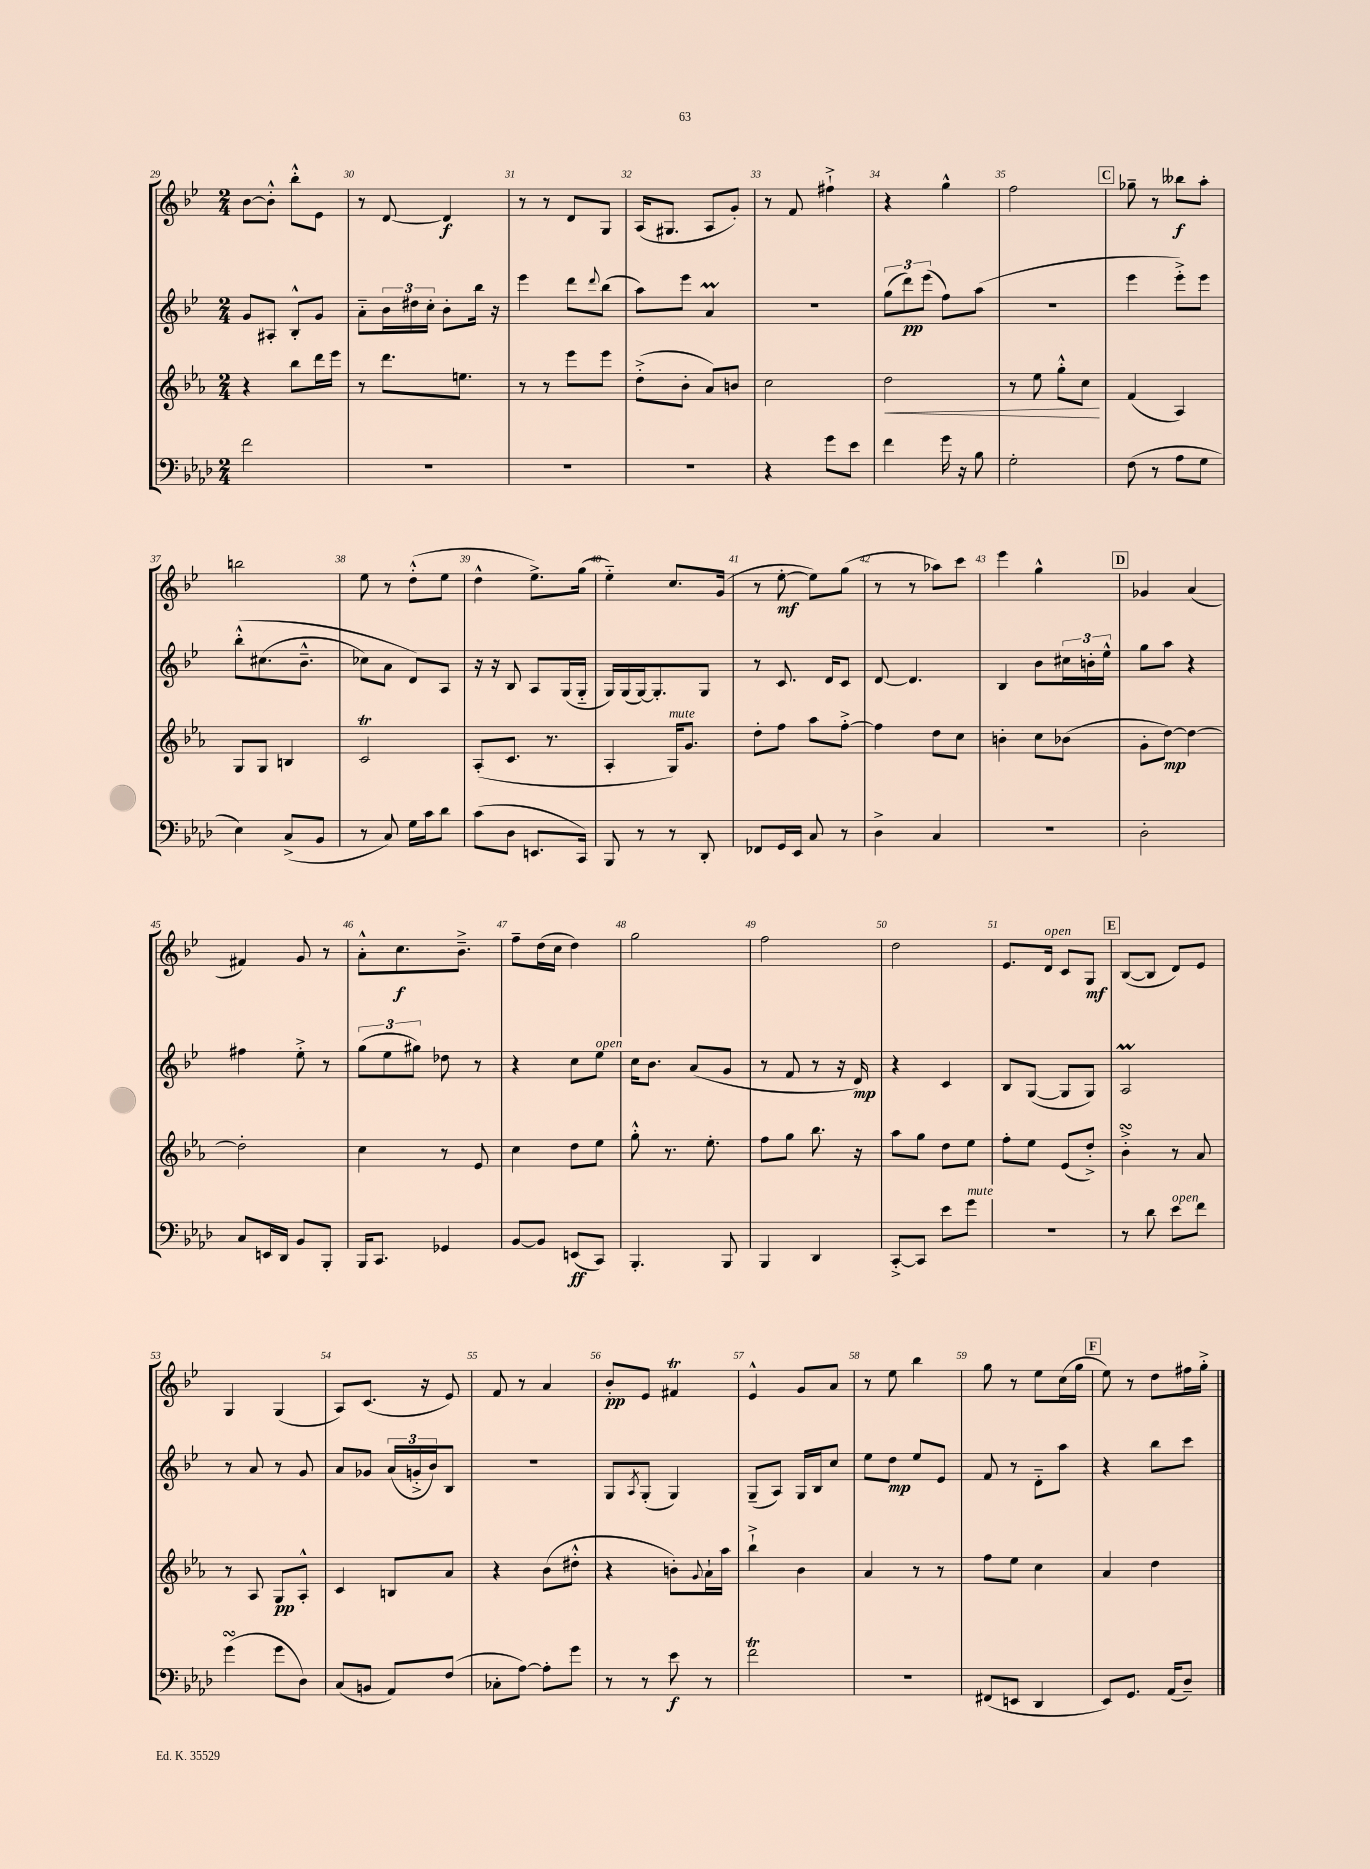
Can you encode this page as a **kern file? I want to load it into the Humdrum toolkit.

**kern	**kern	**kern	**kern
*staff4	*staff3	*staff2	*staff1
*clefF4	*clefG2	*clefG2	*clefG2
*k[b-e-a-d-]	*k[b-e-a-]	*k[b-e-]	*k[b-e-]
*M2/4	*M2/4	*M2/4	*M2/4
2f	4r	8g	[8b-
.	.	8A#'	8b-'^^]
.	8bb-	8B-'^^	8bb-'^^
.	16ddd	8g	8e-
.	16eee-	.	.
=	=	=	=
2r	8r	8a'~	8r
.	8.ddd	24b-	[8d
.	.	24dd#	.
.	.	24cc'	.
.	.	8b-'	4d]
.	8.ee	.	.
.	.	16bb-	.
.	.	16r	.
=	=	=	=
2r	8r	4eee-	8r
.	8r	.	8r
.	8eee-	8ddd	8d
.	.	8qqddd	.
.	8eee-	(8bb-	8G
=	=	=	=
2r	(8dd'^	8aa)	(16A
.	.	.	8.G#
.	8b-'	8eee-	.
.	8a-)	4a	8A
.	8b	.	8g')
=	=	=	=
4r	2cc	2r	8r
.	.	.	8f
8g	.	.	4ff#`^
8e-	.	.	.
=	=	=	=
4f	2dd	(12gg	4r
.	.	12ddd)	.
.	.	(12eee-	.
16g	.	8ff)	4gg^^
16r	.	.	.
8B-	.	(8aa	.
=	=	=	=
2G'	8r	2r	2ff
.	8ee-	.	.
.	8gg'^^	.	.
.	8cc	.	.
=	=	=	=
(8F	(4f	4eee-	8gg-~
8r	.	.	8r
8A-	4A-)	8eee-'^)	8bb--
8G	.	8eee-	8aa'
=	=	=	=
4E-)	8G	&(8bb-'^^	2bb
.	8G	(8.cc#	.
(8C^	4B	.	.
.	.	8.b-~^^	.
8BB-	.	.	.
=	=	=	=
8r	2c	8cc-)	8ee-
8C)	.	8a	8r
16G	.	8d&)	(8dd'^^
16c	.	.	.
8d-	.	8A	8ee-
=	=	=	=
(8c	(8A-'	16r	4dd^^
.	.	16r	.
8D-	8.c	8B-	.
8.EE	.	8A	8.ee-^)
.	8.r	.	.
.	.	(16G	.
16CC)	.	16G'~	(16gg
=	=	=	=
8BBB-	4A-'	16G)	4ee-'~)
.	.	(16G	.
8r	.	[16G)	.
.	.	8.G']	.
8r	16G)	.	8.cc
.	8.g	.	.
8DD-'	.	8G	.
.	.	.	(16g
=	=	=	=
8FF-	8dd'	8r	8r
16GG	8ff	8.c	[8ee-'
16EE-	.	.	.
8C	8aa-	.	8ee-])
.	.	16d	.
8r	[8ff'^	8c	(8gg
=	=	=	=
4D-^	4ff]	[8d	8r
.	.	4.d]	8r
4C	8dd	.	8aa-)
.	8cc	.	8ccc
=	=	=	=
2r	4b'	4B-	4eee-
.	8cc	8b-	4gg^^
.	(8b-	24cc#	.
.	.	24b'	.
.	.	24ee-^^	.
=	=	=	=
2D-'	8g'	8gg	4g-
.	[8dd)	8aa	.
.	4dd_	4r	(4a
=	=	=	=
8C	2dd']	4ff#	4f#)
16EE	.	.	.
16DD-	.	.	.
8BB-	.	8ee-'^	8g
8BBB-'	.	8r	8r
=	=	=	=
16BBB-	4cc	(12gg	8a'^^
8.CC	.	.	.
.	.	12ee-	.
.	.	.	8.cc
.	.	12gg#)	.
4GG-	8r	8dd-	.
.	.	.	8.b-~^
.	8e-	8r	.
=	=	=	=
[8BB-	4cc	4r	8ff~
8BB-]	.	.	(16dd
.	.	.	16cc
(8EE	8dd	8cc	4dd)
8CC)	8ee-	8ee-	.
=	=	=	=
4.BBB-'	8gg'^^	16cc	2gg
.	.	8.b-	.
.	8.r	.	.
.	.	(8a	.
.	8.ee-'	.	.
8BBB-	.	8g	.
=	=	=	=
4BBB-	8ff	8r	2ff
.	8gg	8f	.
4DD-	8.bb-	8r	.
.	.	16r	.
.	16r	16d)	.
=	=	=	=
[8CC'^	8aa-	4r	2dd
8CC]	8gg	.	.
8e-	8dd	4c	.
8g	8ee-	.	.
=	=	=	=
2r	8ff'	8B-	8.e-
.	8ee-	([8G	.
.	.	.	16d
.	(8e-	8G]	8c
.	8dd'^)	8G)	8G
=	=	=	=
8r	4b-'^	2A	([8B-
8d-	.	.	8B-]
8e-	8r	.	8d)
8f	8a-	.	8e-
=	=	=	=
(4g	8r	8r	4G
.	8A-	8a	.
8g	8G	8r	(4G
8D-)	8A-'^^	8g	.
=	=	=	=
(8C	4c	8a	8A)
8BB	.	8g-	(8.c
8AA-)	8B	(24a	.
.	.	24g'^	.
.	.	.	16r
.	.	24b-)	.
(8F	8a-	8B-	8e-)
=	=	=	=
8C-'	4r	2r	8f
[8A-)	.	.	8r
8A-']	(8b-	.	4a
8g	8dd#'^^	.	.
=	=	=	=
8r	4r	8G	8b-'
.	.	8qA	.
8r	.	(8G'	8e-
8e-	8b')	4G)	4f#
.	8qqg	.	.
8r	16a-`	.	.
.	16aa-	.	.
=	=	=	=
2f	4bb-`^	(8G~	4e-^^
.	.	8A)	.
.	4b-	16G	8g
.	.	16B-	.
.	.	8cc	8a
=	=	=	=
2r	4a-	8ee-	8r
.	.	8dd	8ee-
.	8r	8ee-	4bb-
.	8r	8e-	.
=	=	=	=
(8FF#	8ff	8f	8gg
8EE	8ee-	8r	8r
4DD-	4cc	8d'~	8ee-
.	.	8aa	(16cc
.	.	.	16gg
=	=	=	=
8EE-)	4a-	4r	8ee-)
8.GG	.	.	8r
.	4dd	8bb-	8dd
(16AA-	.	.	.
8D-~)	.	8ccc	16ff#
.	.	.	16gg'^
==	==	==	==
*-	*-	*-	*-
